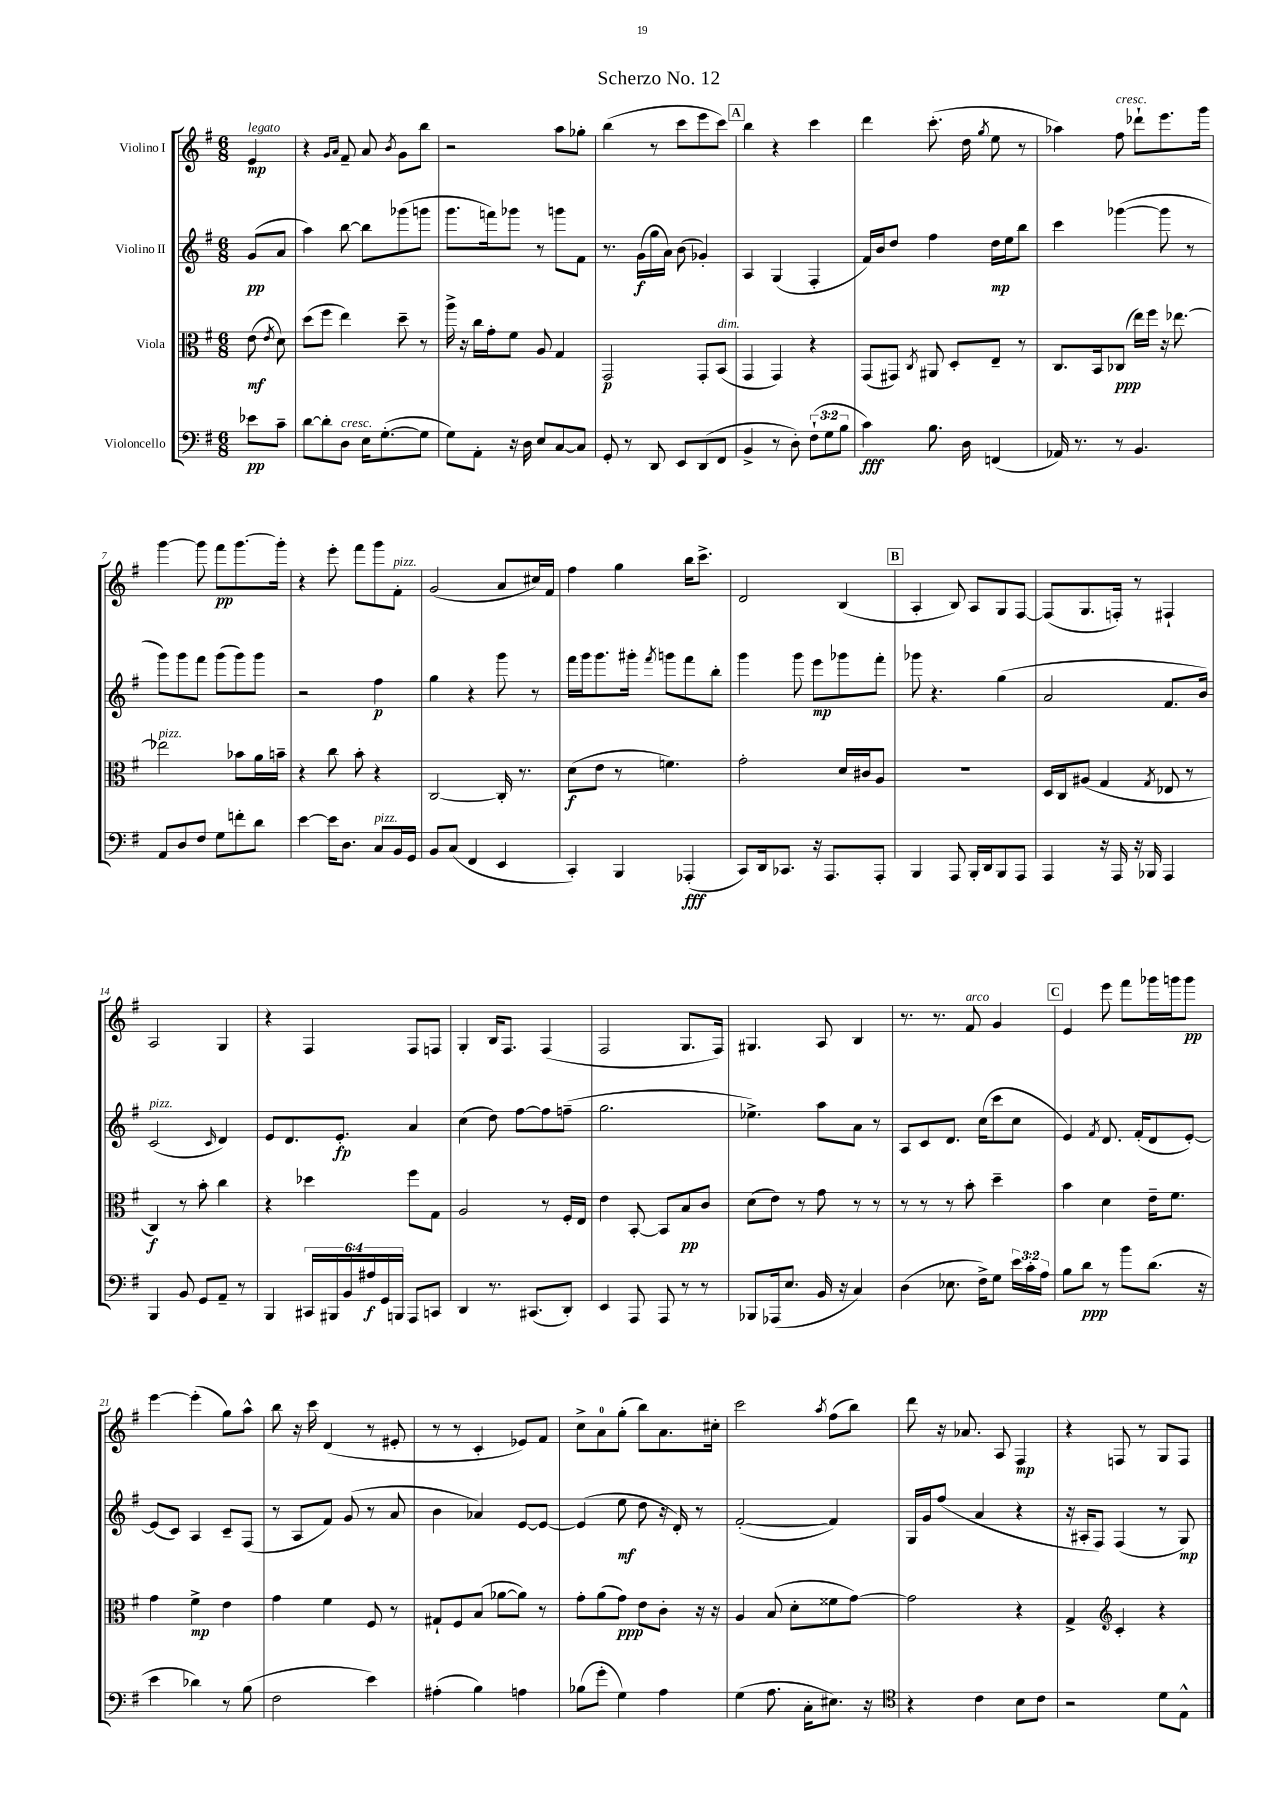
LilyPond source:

\header { title = "Scherzo No. 12" }
<<
\new StaffGroup <<
\new Staff = "s0" \with { instrumentName = "Violino I" } {
    \clef treble \key g \major \numericTimeSignature \time 6/8 \partial 4
    \autoBeamOff e'4\mp^\markup { \italic "legato" } |
    r4 \grace { g'16[ a'16] } fis'8-- a'8 \acciaccatura { b'8 } g'8[ b''8] |
    r2 a''8[ ges''8]-. |
    b''4( r8 c'''8[ e'''8 c'''8]) |
    \mark \markup { \box "A" } b''4 r4 c'''4 |
    d'''4 c'''8.-.( d''16 \acciaccatura { g''8 } e''8 r8 |
    aes''4) fis''8^\markup { \italic "cresc." } des'''8[-! e'''8. g'''16] |
    g'''4~ g'''8 fis'''8[\pp g'''8.~ g'''16]-. |
    r4 e'''8-. fis'''8[ g'''8 fis'8]-.^\markup { \italic "pizz." } |
    g'2( a'8[ cis''16) fis'16] |
    fis''4 g''4 b''16[ c'''8.]-> |
    d'2 b4( |
    \mark \markup { \box "B" } a4-. b8) a8[ g8 fis8]~ |
    fis8[( g8. f16]-.) r8 fis4-! |
    a2 g4 |
    r4 fis4 fis8[ f8] |
    g4-. b16[ fis8.] fis4( |
    fis2 g8.[ fis16]) |
    gis4. a8 b4 |
    r8. r8. fis'8^\markup { \italic "arco" } g'4 |
    \mark \markup { \box "C" } e'4 e'''8 fis'''8[ ges'''16 g'''16 g'''8]\pp |
    e'''4~ e'''4-.( g''8[) a''8]-^ |
    b''8 r16 c'''16 d'4( r8 eis'8-. |
    r8 r8 c'4-. ees'8[) fis'8] |
    c''8[-> a'8-0 g''8]-.( b''8[) a'8. cis''16]-. |
    c'''2 \acciaccatura { a''8 } fis''8[( b''8]) |
    d'''8 r16 aes'8. a8 fis4\mp |
    r4 f8 r8 g8[ f8] \bar "|." |
}
\new Staff = "s1" \with { instrumentName = "Violino II" } {
    \clef treble \key g \major \numericTimeSignature \time 6/8 \partial 4
    \autoBeamOff g'8[\pp( a'8] |
    a''4) b''8~ b''8[ ges'''8( g'''8] |
    g'''8.[ f'''16) ges'''8] r8 g'''8[ fis'8] |
    r8. g'16[\f( g''16 a'16]) b'8( ges'4-.) |
    \mark \markup { \box "A" } a4 g4( fis4-. |
    fis'16[) b'16 d''8] fis''4 d''16[\mp e''16 b''8] |
    c'''4 ges'''4~( ges'''8 r8 |
    g'''8[) g'''8 fis'''8] g'''8[( g'''8) g'''8] |
    r2 fis''4\p |
    g''4 r4 g'''8 r8 |
    fis'''16[ g'''16 g'''8. gis'''16]-. \acciaccatura { fis'''8 } g'''8[ fis'''8 b''8]-. |
    g'''4 g'''8 e'''8[\mp ges'''8 fis'''8]-. |
    \mark \markup { \box "B" } ges'''8 r4. g''4( |
    a'2 fis'8.[ b'16]) |
    c'2^\markup { \italic "pizz." }( \grace { c'16 } d'4) |
    e'8[ d'8. e'8.]-.\fp a'4 |
    c''4( d''8) fis''8[~ fis''8 f''8]--( |
    g''2. |
    ees''4.->) a''8[ a'8] r8 |
    a8[ c'8 d'8.] c''16[( c'''8 c''8] |
    \mark \markup { \box "C" } e'4) \acciaccatura { fis'8 } d'8. fis'16[-.( d'8 e'8]~-.) |
    e'8[( c'8]) a4 c'8[-- fis8]( |
    r8 a8[ fis'8]) g'8( r8 a'8 |
    b'4 aes'4) e'8[~ e'8]~ |
    e'4( e''8\mf d''8 r16 d'16-.) r8 |
    fis'2~-.( fis'4) |
    g16[ g'16 fis''8]( a'4 r4 |
    r16 ais16[-. fis8]) fis4( r8 g8\mp) \bar "|." |
}
\new Staff = "s2" \with { instrumentName = "Viola" } {
    \clef alto \key g \major \numericTimeSignature \time 6/8 \partial 4
    \autoBeamOff e'8\mf( \acciaccatura { e'8 } d'8) |
    d''8[( fis''8] e''4) d''8-- r8 |
    a''16-> r16 c''16[ g'16-. fis'8] a8 g4 |
    g,2\p g,8[-. b,8]^\markup { \italic "dim." }( |
    \mark \markup { \box "A" } g,4 g,4) r4 |
    g,8[( gis,8]) \acciaccatura { c8 } ais,8 d8[-. e8]-- r8 |
    c8.[ b,16 ces8]\ppp( e''16[) fis''16] r16 ees''8.~ |
    ees''2^\markup { \italic "pizz." } bes'8[ a'16 b'16]-- |
    r4 c''8 b'8-. r4 |
    c2~ c16-. r8. |
    d'8[\f( e'8] r8 f'4.) |
    g'2-. d'16[ cis'16 a8] |
    \mark \markup { \box "B" } R2. |
    d16[ c16 ais8]( g4 \acciaccatura { g8 } ees8 r8 |
    c4\f) r8 b'8-. c''4 |
    r4 des''4 fis''8[ g8] |
    a2 r8 fis16[-. e16] |
    e'4 b,8~-. b,8[ b8\pp c'8] |
    d'8[( e'8]) r8 g'8 r8 r8 |
    r8 r8 r8 b'8-. d''4-- |
    \mark \markup { \box "C" } b'4 d'4 e'16[-- fis'8.] |
    g'4 fis'4->\mp e'4 |
    g'4 fis'4 fis8 r8 |
    gis8[-! fis8 b8]( aes'8[~ aes'8]) r8 |
    g'8[-. a'8( g'8]\ppp) e'8[ c'8]-. r16 r16 |
    a4 b8( d'8[-. fisis'8 g'8]~) |
    g'2 r4 |
    g4-> \clef treble c'4-. r4 \bar "|." |
}
\new Staff = "s3" \with { instrumentName = "Violoncello" } {
    \clef bass \key g \major \numericTimeSignature \time 6/8 \override Staff.TupletNumber.text = #tuplet-number::calc-fraction-text \partial 4
    \autoBeamOff ees'8[\pp c'8]-- |
    d'8[~ d'8-. d8]^\markup { \italic "cresc." } e16[ g8.~-.( g8] |
    g8[) a,8]-. r16 d16 e8[ c8~ c8] |
    g,8-. r8 d,8 e,8[ d,8( fis,8] |
    \mark \markup { \box "A" } b,4-> r8 d8-.) \tuplet 3/2 { fis8[-!( g8 b8] } |
    c'4\fff) b8. d16 f,4( |
    aes,16) r8. r8 b,4. |
    a,8[ d8 fis8] g8[ f'8-. d'8] |
    e'4~ e'16[ d8.] c8[^\markup { \italic "pizz." } b,16 g,16] |
    b,8[ c8]( fis,4 e,4 |
    c,4-.) b,,4 aes,,4-.\fff( |
    c,8[) d,16 ces,8.] r16 a,,8.[ a,,8]-. |
    \mark \markup { \box "B" } b,,4 a,,8 b,,16[-. d,16 b,,8 a,,8] |
    a,,4 r16 a,,16 r16 bes,,16 a,,4 |
    b,,4 b,8 g,8[ a,8]-- r8 |
    b,,4 \tuplet 6/4 { cis,16[ bis,,16 b,16 ais16\f g,16 b,,16] } a,,8[ c,8] |
    d,4 r8. cis,8.[( d,8]-.) |
    e,4 a,,8 a,,8 r8 r8 |
    bes,,8[ aes,,16( e8.] b,16 r16 c4) |
    d4( ees8. fis16[->) g8] \tuplet 3/2 { e'16[ c'16-. a16] } |
    \mark \markup { \box "C" } b8[ d'8]\ppp r8 b'8[ d'8.]( r16 |
    e'4 des'4) r8 b8( |
    fis2 e'4) |
    ais4-.( b4) a4 |
    bes8[( g'8]-. g4) a4 |
    g4( a8. c16[-. eis8.]) r16 |
    \clef tenor r4 c'4 b8[ c'8] |
    r2 d'8[ e8]-^ \bar "|." |
}
>>
>>
